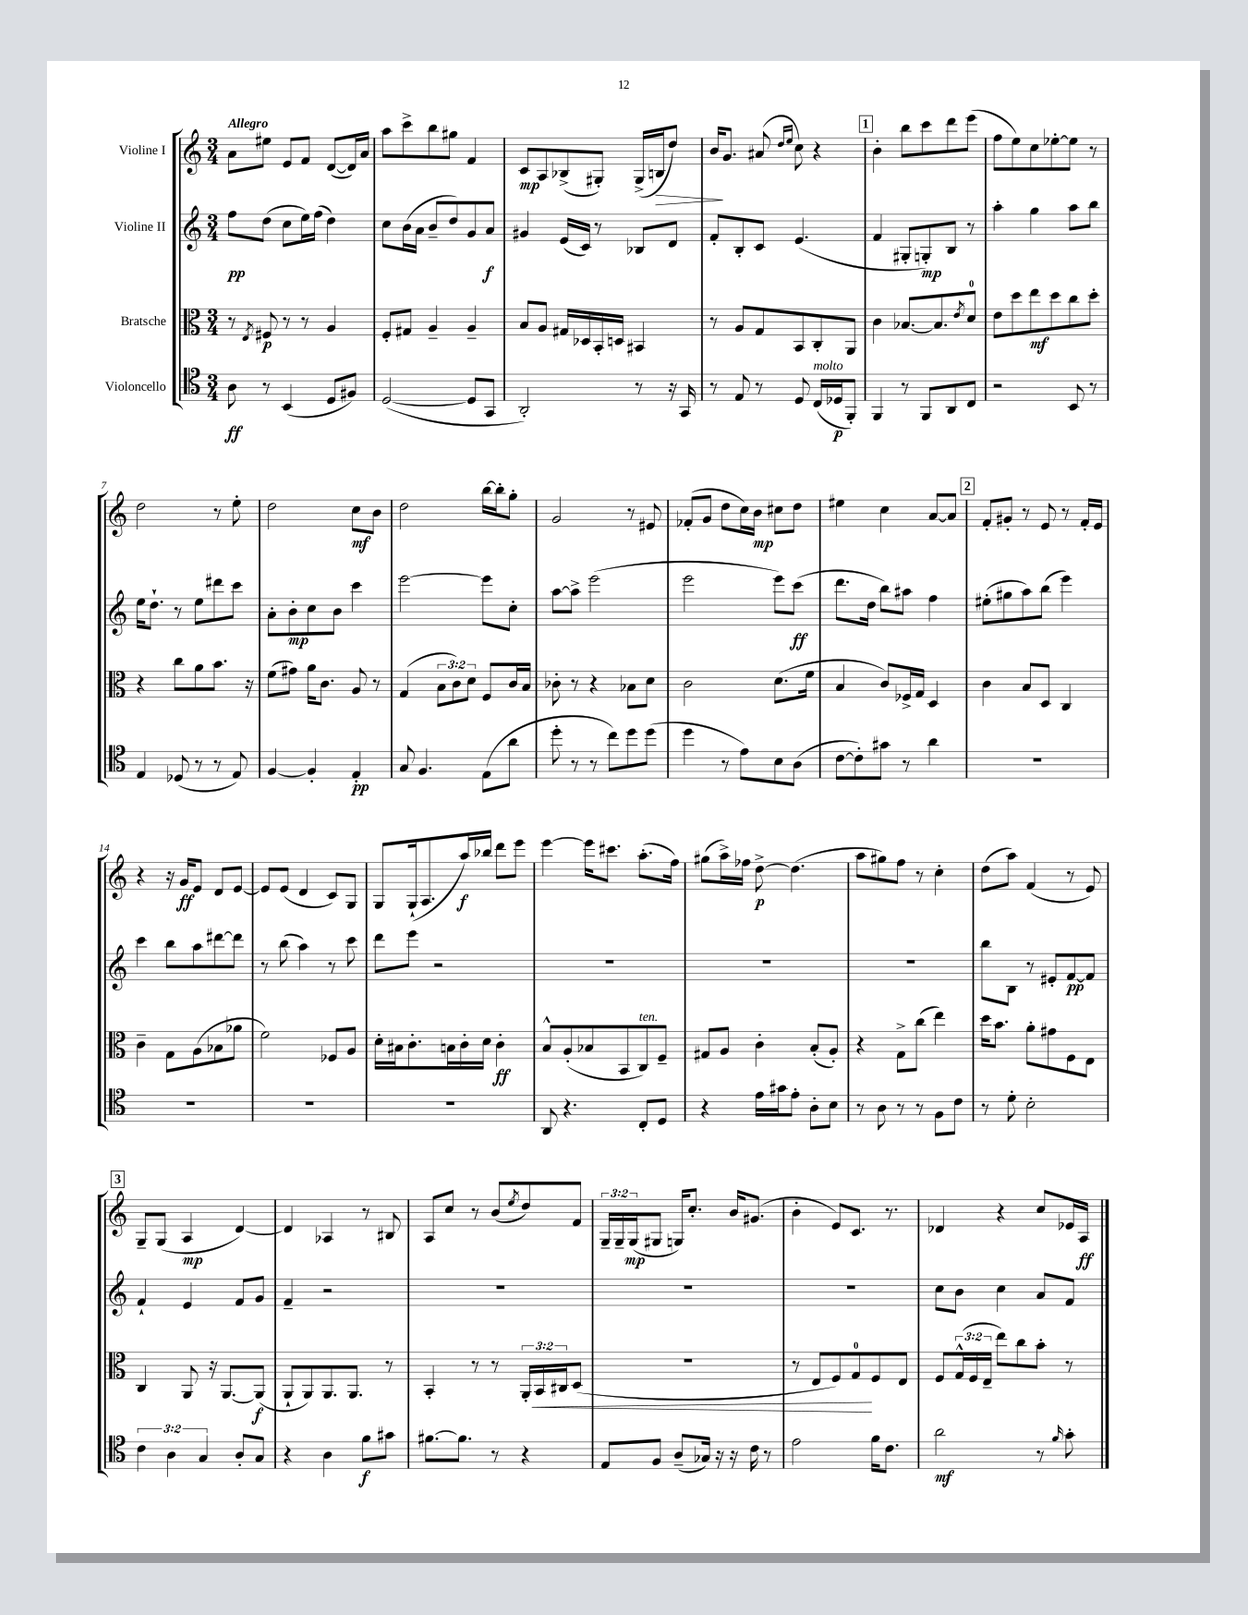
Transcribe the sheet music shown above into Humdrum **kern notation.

**kern	**dynam	**kern	**dynam	**kern	**dynam	**kern	**dynam
*part4	*part4	*part3	*part3	*part2	*part2	*part1	*part1
*staff4	*staff4	*staff3	*staff3	*staff2	*staff2	*staff1	*staff1
*I"Violoncello	*	*I"Bratsche	*	*I"Violine II	*	*I"Violine I	*
*clefC4	*	*clefC3	*	*clefG2	*	*clefG2	*
*k[]	*	*k[]	*	*k[]	*	*k[]	*
*M3/4	*	*M3/4	*	*M3/4	*	*M3/4	*
=1	=1	=1	=1	=1	=1	=1	=1
!	!	!	!	!	!	!LO:TX:a:B:t=Allegro	!
8A\	ff	8r	.	8ff\L	pp	8a\L	.
.	.	8qE/	.	.	.	.	.
8r	.	8F#X/	p	(8dd\J	.	8ee#X\J	.
(4BB/	.	8r	.	8cc\L	.	8e/L	.
.	.	8r	.	16ee\L)	.	8f/J	.
.	.	.	.	(16ff\JJ	.	.	.
8D/L	.	4A/	.	4dd\)	.	([8d/L	.
8F#X/J)	.	.	.	.	.	16d/L])	.
.	.	.	.	.	.	16a/JJ	.
=2	=2	=2	=2	=2	=2	=2	=2
([2D/	.	8F'/L	.	8cc\L	.	8aa\L	.
.	.	8G#X/J	.	(16b\L	.	8ccc^\	.
.	.	.	.	16a\JJ	.	.	.
.	.	4A~/	.	8b~/L	.	8bb\	.
.	.	.	.	8dd/)	.	8gg#X\J	.
8D/L]	.	4A~/	.	8g/	.	4f/	.
8GG/J	.	.	.	8a/J	f	.	.
=3	=3	=3	=3	=3	=3	=3	=3
2AA'/)	.	8B/L	.	4g#X/	.	8c/L	mp
.	.	8A/J	.	.	.	8A/	.
.	.	16G#X/LL	.	(16e/LL	.	(8B-X^/	.
.	.	16D-X/	.	16c/JJ)	.	.	.
.	.	16BB'/	.	8r	.	8G#X'/J)	.
.	.	16Dn/JJ	.	.	.	.	.
8r	.	4BB#X/	.	8B-X/L	.	(16G#^/LL	.
!	!	!	!	!	!	!	!LO:HP:b
.	.	.	.	.	.	16Bn/J	>
16r	.	.	.	8d/J	.	8dd/J)	.
16GG/	.	.	.	.	.	.	.
=4	=4	=4	=4	=4	=4	=4	=4
8r	.	8r	.	8f'/L	.	16b/KL	.
.	.	.	.	.	.	8.g/J	]
8E/	.	8A/L	.	8B'/	.	.	.
8r	.	8G/	.	8c/J	.	(8a#X/	.
.	.	.	.	.	.	16qqdd/LL	.
.	.	.	.	.	.	16qqee/JJ	.
8D/	.	8BB/	.	(4.e/	.	8cc\)	.
!LO:TX:a:i:t=molto	!	!	!	!	!	!	!
(16C/LL	.	8C'/	.	.	.	4r	.
16D-X/J	p	.	.	.	.	.	.
8FF'/J)	.	8AA/J	.	.	.	.	.
!!LO:REH:place=s1:t=1
=5	=5	=5	=5	=5	=5	=5	=5
4FF/	.	4c\	.	4f/	.	4b'\	.
8r	.	[8.B-X/L	.	8G#X'/L	.	8bb\L	.
8FF/L	.	.	.	8Gn'/)	mp	8ccc\	.
.	.	8.B-/]	.	.	.	.	.
8AA/	.	.	.	8B/J	.	8ddd\	.
.	.	8qe/	.	.	.	.	.
8C/J	.	8d/J	.	8r	.	(8eee\J	.
=6	=6	=6	=6	=6	=6	=6	=6
2r	.	8e\L	.	4aa'\	.	8ff\L	.
.	.	8dd\	.	.	.	8ee\)	.
.	.	8ee\	mf	4gg\	.	8cc\	.
.	.	8dd\	.	.	.	[8ee-X'\	.
8BB/	.	8cc\	.	8aa\L	.	8ee-\J]	.
8r	.	8dd'\J	.	8bb\J	.	8r	.
!!LO:LB:g=z
=7	=7	=7	=7	=7	=7	=7	=7
4E/	.	4r	.	16ee\KL	.	2dd\	.
.	.	.	.	8.dd`\J	.	.	.
(8D-X/	.	8cc\L	.	8r	.	.	.
8r	.	8a\	.	8ee\L	.	.	.
8r	.	8.b\J	.	8ddd#X\	.	8r	.
8E/)	.	.	.	8ccc\J	.	8ee'\	.
.	.	16r	.	.	.	.	.
=8	=8	=8	=8	=8	=8	=8	=8
[4F/	.	(8f\L	.	8a'\L	.	2dd\	.
.	.	8g#X\J)	.	8b'\	mp	.	.
4F'/]	.	16a\KL	.	8cc\	.	.	.
.	.	8.c\J	.	.	.	.	.
.	.	.	.	8b\J	.	.	.
4E'/	pp	8A/	.	4ccc\	.	8cc\L	mf
.	.	8r	.	.	.	8b\J	.
=9	=9	=9	=9	=9	=9	=9	=9
8G/	.	(4G/	.	[2eee\	.	2dd\	.
4.F/	.	.	.	.	.	.	.
.	.	12B\L	.	.	.	.	.
.	.	12c\)	.	.	.	.	.
.	.	12d\J	.	.	.	.	.
(8E\L	.	8F/L	.	8eee\L]	.	[16bb\LL	.
.	.	.	.	.	.	16bb'\J]	.
8a\J	.	16c/L	.	8cc'\J	.	8gg'\J	.
.	.	16B/JJ	.	.	.	.	.
=10	=10	=10	=10	=10	=10	=10	=10
8dd'\	.	8c-X'\	.	[8aa\L	.	2g/	.
8r	.	8r	.	8aa^\J]	.	.	.
8r	.	4r	.	(2eee\	.	.	.
8cc\L)	.	.	.	.	.	.	.
8dd\	.	8B-X\L	.	.	.	8r	.
(8dd\J	.	8d\J	.	.	.	8e#X/	.
=11	=11	=11	=11	=11	=11	=11	=11
4dd\	.	2c\	.	2eee\	.	(8f-X'/L	.
.	.	.	.	.	.	8g/J	.
8r	.	.	.	.	.	8dd\L	.
8e\L)	.	.	.	.	.	16cc\L)	.
.	.	.	.	.	.	16b\JJ	mp
8B\	.	(8.d\L	.	8eee\L)	.	8cc#X\L	.
(8A\J	.	.	.	(8ccc\J	ff	8dd\J	.
.	.	16f\Jk	.	.	.	.	.
=12	=12	=12	=12	=12	=12	=12	=12
[8c\L	.	4B/	.	8.ddd\L	.	4ee#X\	.
8c'\])	.	.	.	.	.	.	.
.	.	.	.	16dd\Jk	.	.	.
8g#X\J	.	8c/L)	.	8bb\L)	.	4cc\	.
8r	.	16F-X^/L	.	8aa#X\J	.	.	.
.	.	16G/JJ	.	.	.	.	.
4a\	.	4D/	.	4ff\	.	[8a/L	.
.	.	.	.	.	.	8a/J]	.
!!LO:REH:place=s1:t=2
=13	=13	=13	=13	=13	=13	=13	=13
2.r	.	4c\	.	(8ee#X'\L	.	8f'/L	.
.	.	.	.	8gg#X\	.	8g#X'/J	.
.	.	8B/L	.	8aa\)	.	8r	.
.	.	8D/J	.	(8bb\J	.	8e/	.
.	.	4C/	.	4eee\)	.	8r	.
.	.	.	.	.	.	16f'/LL	.
.	.	.	.	.	.	16e/JJ	.
!!LO:LB:g=z
=14	=14	=14	=14	=14	=14	=14	=14
2.r	.	4c~\	.	4ccc\	.	4r	.
.	.	8G\L	.	8bb\L	.	16r	.
.	.	.	.	.	.	16g/KL	ff
.	.	(8A\	.	8aa\	.	8e/J	.
.	.	8B-X\	.	[8ddd#X\	.	8d/L	.
.	.	8a-X\J	.	8ddd#\J]	.	[8e/J	.
=15	=15	=15	=15	=15	=15	=15	=15
2.r	.	2f\)	.	8r	.	8e/L]	.
.	.	.	.	(8bb\	.	(8e/J	.
.	.	.	.	4aa\)	.	4d/	.
.	.	8F-X/L	.	8r	.	8c/L)	.
.	.	8A/J	.	8ccc\	.	8G/J	.
=16	=16	=16	=16	=16	=16	=16	=16
2.r	.	16d'\LL	.	8ddd\L	.	8G/L	.
.	.	16B#X\J	.	.	.	.	.
.	.	8.c'\	.	8eee\J	.	(16G`/k	.
.	.	.	.	.	.	8.A/	.
.	.	.	.	2r	.	.	.
.	.	16Bn\L	.	.	.	.	.
.	.	16c'\	.	.	.	16aa/L)	f
.	.	16d\JJ	.	.	.	16bb-X/JJ	.
.	.	4c'\	ff	.	.	8ddd\L	.
.	.	.	.	.	.	8eee\J	.
=17	=17	=17	=17	=17	=17	=17	=17
8AA/	.	8B^^/L	.	2.r	.	[4eee\	.
4.r	.	(8A'/	.	.	.	.	.
.	.	8B-X/	.	.	.	16eee\KL]	.
.	.	.	.	.	.	8.ccc#X\J	.
.	.	8BB/	.	.	.	.	.
!	!	!LO:TX:a:i:t=ten.	!	!	!	!	!
8C'/L	.	8C/)	.	.	.	(8.aa'\L	.
8D/J	.	8F~/J	.	.	.	.	.
.	.	.	.	.	.	16ff\Jk)	.
=18	=18	=18	=18	=18	=18	=18	=18
4r	.	8G#X/L	.	2.r	.	(8gg#X\L	.
.	.	8A/J	.	.	.	16aa^\L)	.
.	.	.	.	.	.	16ff-X\JJ	.
16e\LL	.	4c'\	.	.	.	[8dd^\	p
16g#X\J	.	.	.	.	.	.	.
8e'\J	.	.	.	.	.	(4.dd\]	.
8A'\L	.	(8B'/L	.	.	.	.	.
8B\J	.	8A'/J)	.	.	.	.	.
=19	=19	=19	=19	=19	=19	=19	=19
8r	.	4r	.	2.r	.	8aa\L	.
8A\	.	.	.	.	.	8gg#X\)	.
8r	.	8G^\L	.	.	.	8ff\J	.
8r	.	(8cc\J	.	.	.	8r	.
8F\L	.	4ee\)	.	.	.	4cc'\	.
8c\J	.	.	.	.	.	.	.
=20	=20	=20	=20	=20	=20	=20	=20
8r	.	16dd\KL	.	8bb\L	.	(8dd\L	.
.	.	8.b\J	.	.	.	.	.
8d'\	.	.	.	8B\J	.	8aa\J)	.
2B'\	.	8a'\L	.	8r	.	(4f/	.
.	.	8g#X\	.	8e#X'/L	.	.	.
.	.	8F\	.	[8f/	pp	8r	.
.	.	8E\J	.	8f/J]	.	8e/)	.
!!LO:LB:g=z
!!LO:REH:place=s1:t=3
=21	=21	=21	=21	=21	=21	=21	=21
6c\	.	4C/	.	4f`/	.	8G~/L	.
.	.	.	.	.	.	(8G/J	.
6A\	.	.	.	.	.	.	.
.	.	8AA/	.	4e/	.	4A/	mp
6G/	.	.	.	.	.	.	.
.	.	16r	.	.	.	.	.
.	.	[8.AA/L	.	.	.	.	.
8A'/L	.	.	.	8f/L	.	[4d/)	.
8G/J	.	(8AA/J]	f	8g/J	.	.	.
=22	=22	=22	=22	=22	=22	=22	=22
4r	.	8AA`/L	.	4f~/	.	4d/]	.
.	.	8AA/)	.	.	.	.	.
4A\	.	8.AA/	.	2r	.	4A-X/	.
.	.	8.AA/J	.	.	.	.	.
8f\L	f	.	.	.	.	8r	.
8g#X\J	.	8r	.	.	.	8B#X/	.
=23	=23	=23	=23	=23	=23	=23	=23
[8.f#X\L	.	4BB'/	.	2.r	.	8A/L	.
.	.	.	.	.	.	8cc/J	.
8.f#\J]	.	.	.	.	.	.	.
.	.	8r	.	.	.	8r	.
8r	.	8r	.	.	.	(8b/L	.
.	.	.	.	.	.	8qee/	.
4r	.	24AA'/LL	.	.	.	8dd/)	.
!	!	!	!LO:HP:b	!	!	!	!
.	.	24BB/	<	.	.	.	.
.	.	24C#X/J	.	.	.	.	.
.	.	(8D/J	.	.	.	8f/J	.
=24	=24	=24	=24	=24	=24	=24	=24
8E/L	.	2.r	.	2.r	.	24G~/LL	.
.	.	.	.	.	.	24G~/	.
.	.	.	.	.	.	(24G/J	mp
8F/J	.	.	.	.	.	8G#X/J	.
(8A~/L	.	.	.	.	.	16Gn/KL)	.
.	.	.	.	.	.	8.cc'/J	.
16G-X/Jk)	.	.	.	.	.	.	.
16r	.	.	.	.	.	.	.
16r	.	.	.	.	.	16b/KL	.
16c\	.	.	.	.	.	(8.g#X/J	.
8r	.	.	.	.	.	.	.
=25	=25	=25	=25	=25	=25	=25	=25
2e\	.	8r	.	2.r	.	4b'\	.
.	.	8E/L	.	.	.	.	.
.	.	8F/)	.	.	.	8e/L)	.
.	.	8G/	.	.	.	8.c/J	.
16f\KL	.	8F/	[	.	.	.	.
8.c\J	.	.	.	.	.	8.r	.
.	.	8E/J	.	.	.	.	.
=26	=26	=26	=26	=26	=26	=26	=26
2a\	mf	8F/L	.	8cc\L	.	4d-X/	.
.	.	(24G^^/L	.	8b\J	.	.	.
.	.	24F/	.	.	.	.	.
.	.	24E~/JJ	.	.	.	.	.
.	.	8ee\L)	.	4cc\	.	4r	.
.	.	8cc\	.	.	.	.	.
8r	.	8b'\J	.	8a/L	.	8cc/L	.
16qqf/	.	.	.	.	.	.	.
8g'\	.	8r	.	8f/J	.	16e-X/L	.
.	.	.	.	.	.	16A/JJ	ff
==	==	==	==	==	==	==	==
*-	*-	*-	*-	*-	*-	*-	*-
